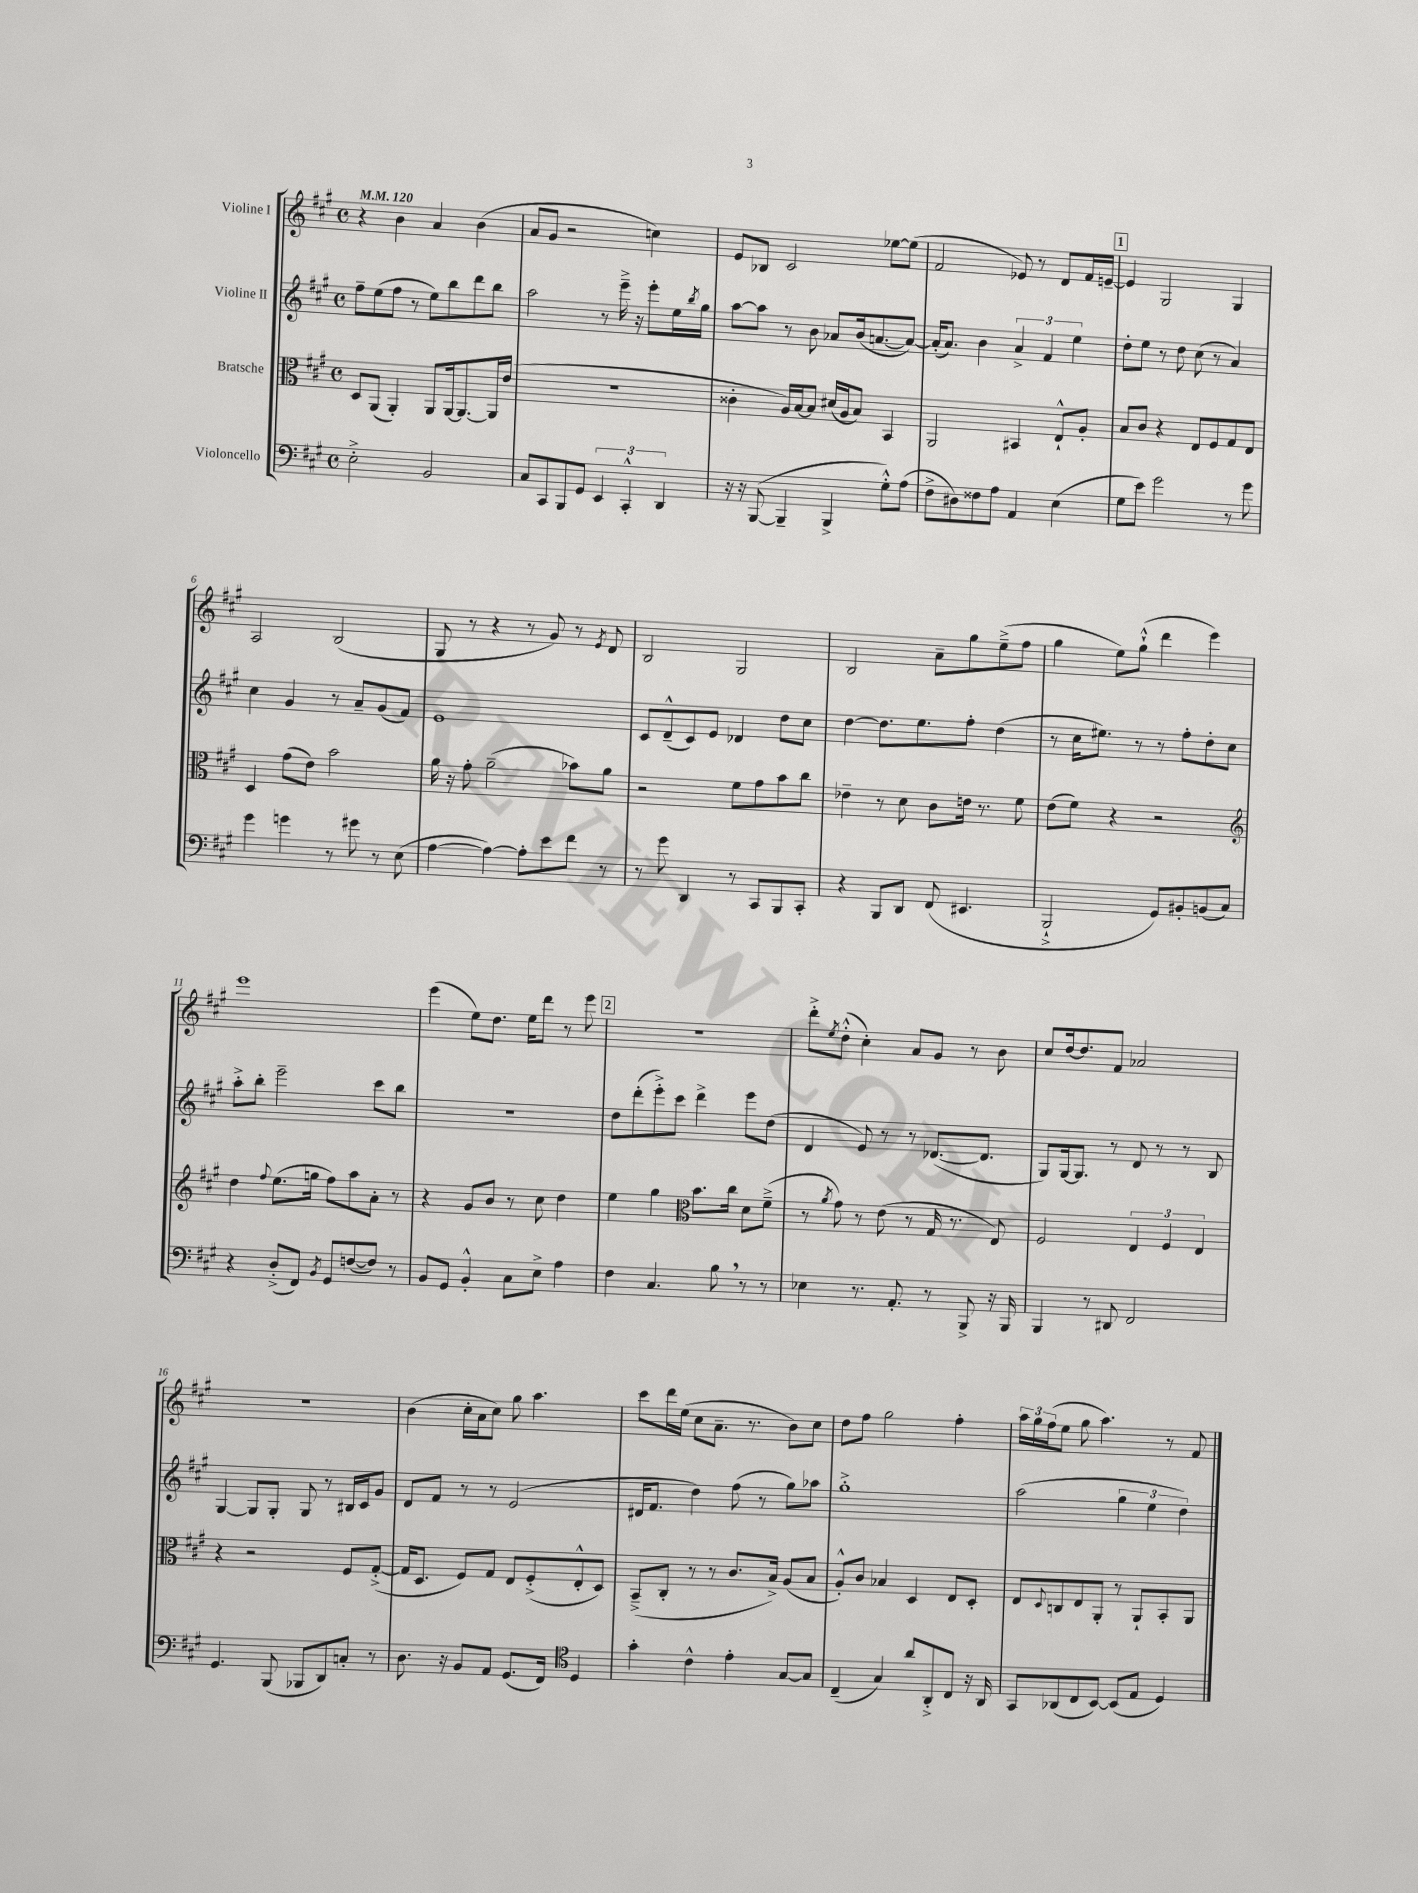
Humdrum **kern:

**kern	**kern	**kern	**kern
*staff4	*staff3	*staff2	*staff1
*clefF4	*clefC3	*clefG2	*clefG2
*k[f#c#g#]	*k[f#c#g#]	*k[f#c#g#]	*k[f#c#g#]
*M4/4	*M4/4	*M4/4	*M4/4
*met(c)	*met(c)	*met(c)	*met(c)
*MM120	*MM120	*MM120	*MM120
2E'^	8D	8ff#~	4r
.	(8AA	(8ee	.
.	4AA')	8ff#	4b
.	.	8r	.
2BB	8AA	8ee)	4a
.	[16AA	8bb	.
.	8.AA_	.	.
.	.	8ddd	(4b
.	16AA]	8bb	.
.	(16e	.	.
=	=	=	=
8C#	1r	2aa	8a
8CC#	.	.	8g#
8BBB	.	.	2r
8GG#	.	.	.
6EE	.	8r	.
.	.	16eee~^	.
6CC#'^^	.	.	.
.	.	16r	.
.	.	8eee'	4cc)
6DD	.	.	.
.	.	16ee	.
.	.	8qbb	.
.	.	16gg#	.
=	=	=	=
16r	4c##'	[8aa	8e
16r	.	.	.
([8BBB	.	8aa]	8B-
4BBB~]	16A)	8r	2c#
.	[16B	.	.
.	8B]	8b	.
4BBB^	(16d#	8a-	.
.	16A	.	.
.	8B)	(16b	.
.	.	[8.a	.
8G#'^^)	4BB	.	[8ee-
(8A	.	8a_)	(8ee-]
=	=	=	=
8F#^	2AA	(16a']	2f#
.	.	8.a)	.
8D#)	.	.	.
8F##	.	4b	.
8A	.	.	.
4AA	4BB#	6a^	8e-)
.	.	.	8r
.	.	6f#	.
(4E	8E`^^	.	8d
.	.	6ee	.
.	8A'	.	16f#
.	.	.	[16e~
=	=	=	=
8G#	8B	8dd'	4e]
8e)	8c#	8ee	.
2g#	4r	8r	2G#
.	.	8dd	.
.	8E	(8cc#	.
.	8F#	8r	.
8r	8G#	4a)	4G#
8g#	8E	.	.
=	=	=	=
4g#	4D	4cc#	2A
4g	(8g#	4g#	.
.	8e)	.	.
8r	2b	8r	(2B
8g#	.	8a~	.
8r	.	(8g#	.
(8E	.	8f#)	.
=	=	=	=
[4A	16a	1e	8G#
.	16r	.	.
.	8g#'	.	8r
4A_)	(2a~	.	4r
8A']	.	.	8r
8e	.	.	8g#)
8f#	8b-)	.	8r
.	.	.	8qe
8r	8a	.	8d
=	=	=	=
8r	2r	8c#	2B
8g#	.	(8d~^^	.
4DD	.	8c#)	.
.	.	8e	.
8r	8f#	4d-	2G#
8CC#	8g#	.	.
8BBB	8b	8dd	.
8CC#'	8cc#	8cc#	.
=	=	=	=
4r	4e-~	[4dd	2B
8BBB	8r	8.dd]	.
8DD	8d	.	.
.	.	8.ee	.
(8FF#	8c#	.	8a~
4.EE#	16e	8ff#'	8gg#
.	8.r	.	.
.	.	(4dd	(8ee~^
.	8f#	.	8ff#
=	=	=	=
2BBB`^	(8e	8r	4gg#
.	8f#)	16cc#	.
.	.	8.ee#)	.
.	4r	.	8ee)
.	.	8r	(8gg#`^^
8GG#)	2r	8r	4ddd
8BB#'	.	8ff#'	.
(8BB	.	8dd'	4eee)
8C#)	.	8cc#	.
=	=	=	=
*	*clefG2	*	*
4r	4dd	8aa'^	1eee
.	.	8bb'	.
.	8qqff#	.	.
(8D'^	(8.ee	2eee~	.
8FF#)	.	.	.
.	16gg	.	.
8qBB	.	.	.
8GG#	8ff#)	.	.
([8F	8aa	.	.
8F])	8a'	8ccc#	.
8r	8r	8bb	.
=	=	=	=
8BB	4r	1r	(4eee
8GG#	.	.	.
4BB'^^	8g#	.	8ee)
.	8b	.	8.dd
8C#	8r	.	.
.	.	.	16ee
8E^	8cc#	.	8ddd
4A	4dd	.	8r
.	.	.	8eee
=	=	=	=
4F#	4ee	8dd	1r
.	.	(8ddd'	.
4.C#	4gg#	8eee'^)	.
.	.	8ccc#	.
*	*clefC3	*	*
.	8.b	4ddd^	.
8B	.	.	.
.	16cc#	.	.
8r	8d	8eee	.
8r	(8f#~^	(8dd	.
=	=	=	=
4E-	8r	4d	8ddd'^
.	8qa	.	8qee
.	8g#)	.	(8dd'^^
8.r	8r	8e)	4cc#')
.	(8e	8r	.
8.AA'	.	.	.
.	8r	8r	8a
8r	16G#	([8.d-	8g#
.	8.r	.	.
8BBB^	.	.	8r
.	.	8.d-]	.
16r	8E)	.	8b
16BBB	.	.	.
=	=	=	=
4BBB	2F#	8G#)	8cc#
.	.	[16G#	[16dd
.	.	8.G#]	8.dd]
8r	.	.	.
8DD#	.	8r	8f#
2FF#	6E	8d	2a-
.	.	8r	.
.	6F#	.	.
.	.	8r	.
.	6E	.	.
.	.	8B	.
=	=	=	=
4.GG#	4r	[4G#	1r
.	2r	8G#]	.
(8BBB	.	8G#'	.
8BBB-	.	8G#	.
8DD)	.	8r	.
8C'	8F#	16B#	.
.	.	16c#	.
8r	([8G#'^	8g#	.
=	=	=	=
8.D	16G#]	8d	(4b
.	8.D	.	.
.	.	8f#	.
16r	.	.	.
8BB	8F#)	8r	16cc#'
.	.	.	16a
8AA	8G#	8r	8cc#)
(8.GG#	8E	(2e	8gg#
.	(8F#'^	.	4.aa
16FF#)	.	.	.
*clefC4	*	*	*
4D	8E'^^	.	.
.	8D)	.	.
=	=	=	=
4g#'	(8BB~^	16d#	8ccc#
.	.	8.f#	.
.	8C#'	.	16ddd
.	.	.	(16ee
4c#^^	8r	4dd)	8cc#
.	8r	.	8.a~
4e'	8.c#	(8ff#	.
.	.	.	8.r
.	.	8r	.
.	16B^)	.	.
[8G#	(8A	8gg#)	8b)
8G#]	8B	8aa-	8cc#
=	=	=	=
(4C#~	8A'^^)	1gg#'^	8dd
.	8c#	.	8ff#
4G#)	4B-	.	2gg#
8a	4D	.	.
8AA'^	.	.	.
8C#	8E	.	4ff#'
16r	8D'	.	.
16AA	.	.	.
=	=	=	=
8GG#	8E	(2aa	24aa
.	.	.	24gg#
.	.	.	(24ff#
.	8qqD	.	.
(8AA-	8C	.	8ee
8C#	8E	.	8gg#
[8BB)	8AA'	.	4.aa)
(8BB]	8r	6gg#	.
8E	8AA`	.	.
.	.	6ee	.
4D)	8BB'	.	8r
.	.	6dd)	.
.	8AA	.	8f#
==	==	==	==
*-	*-	*-	*-
